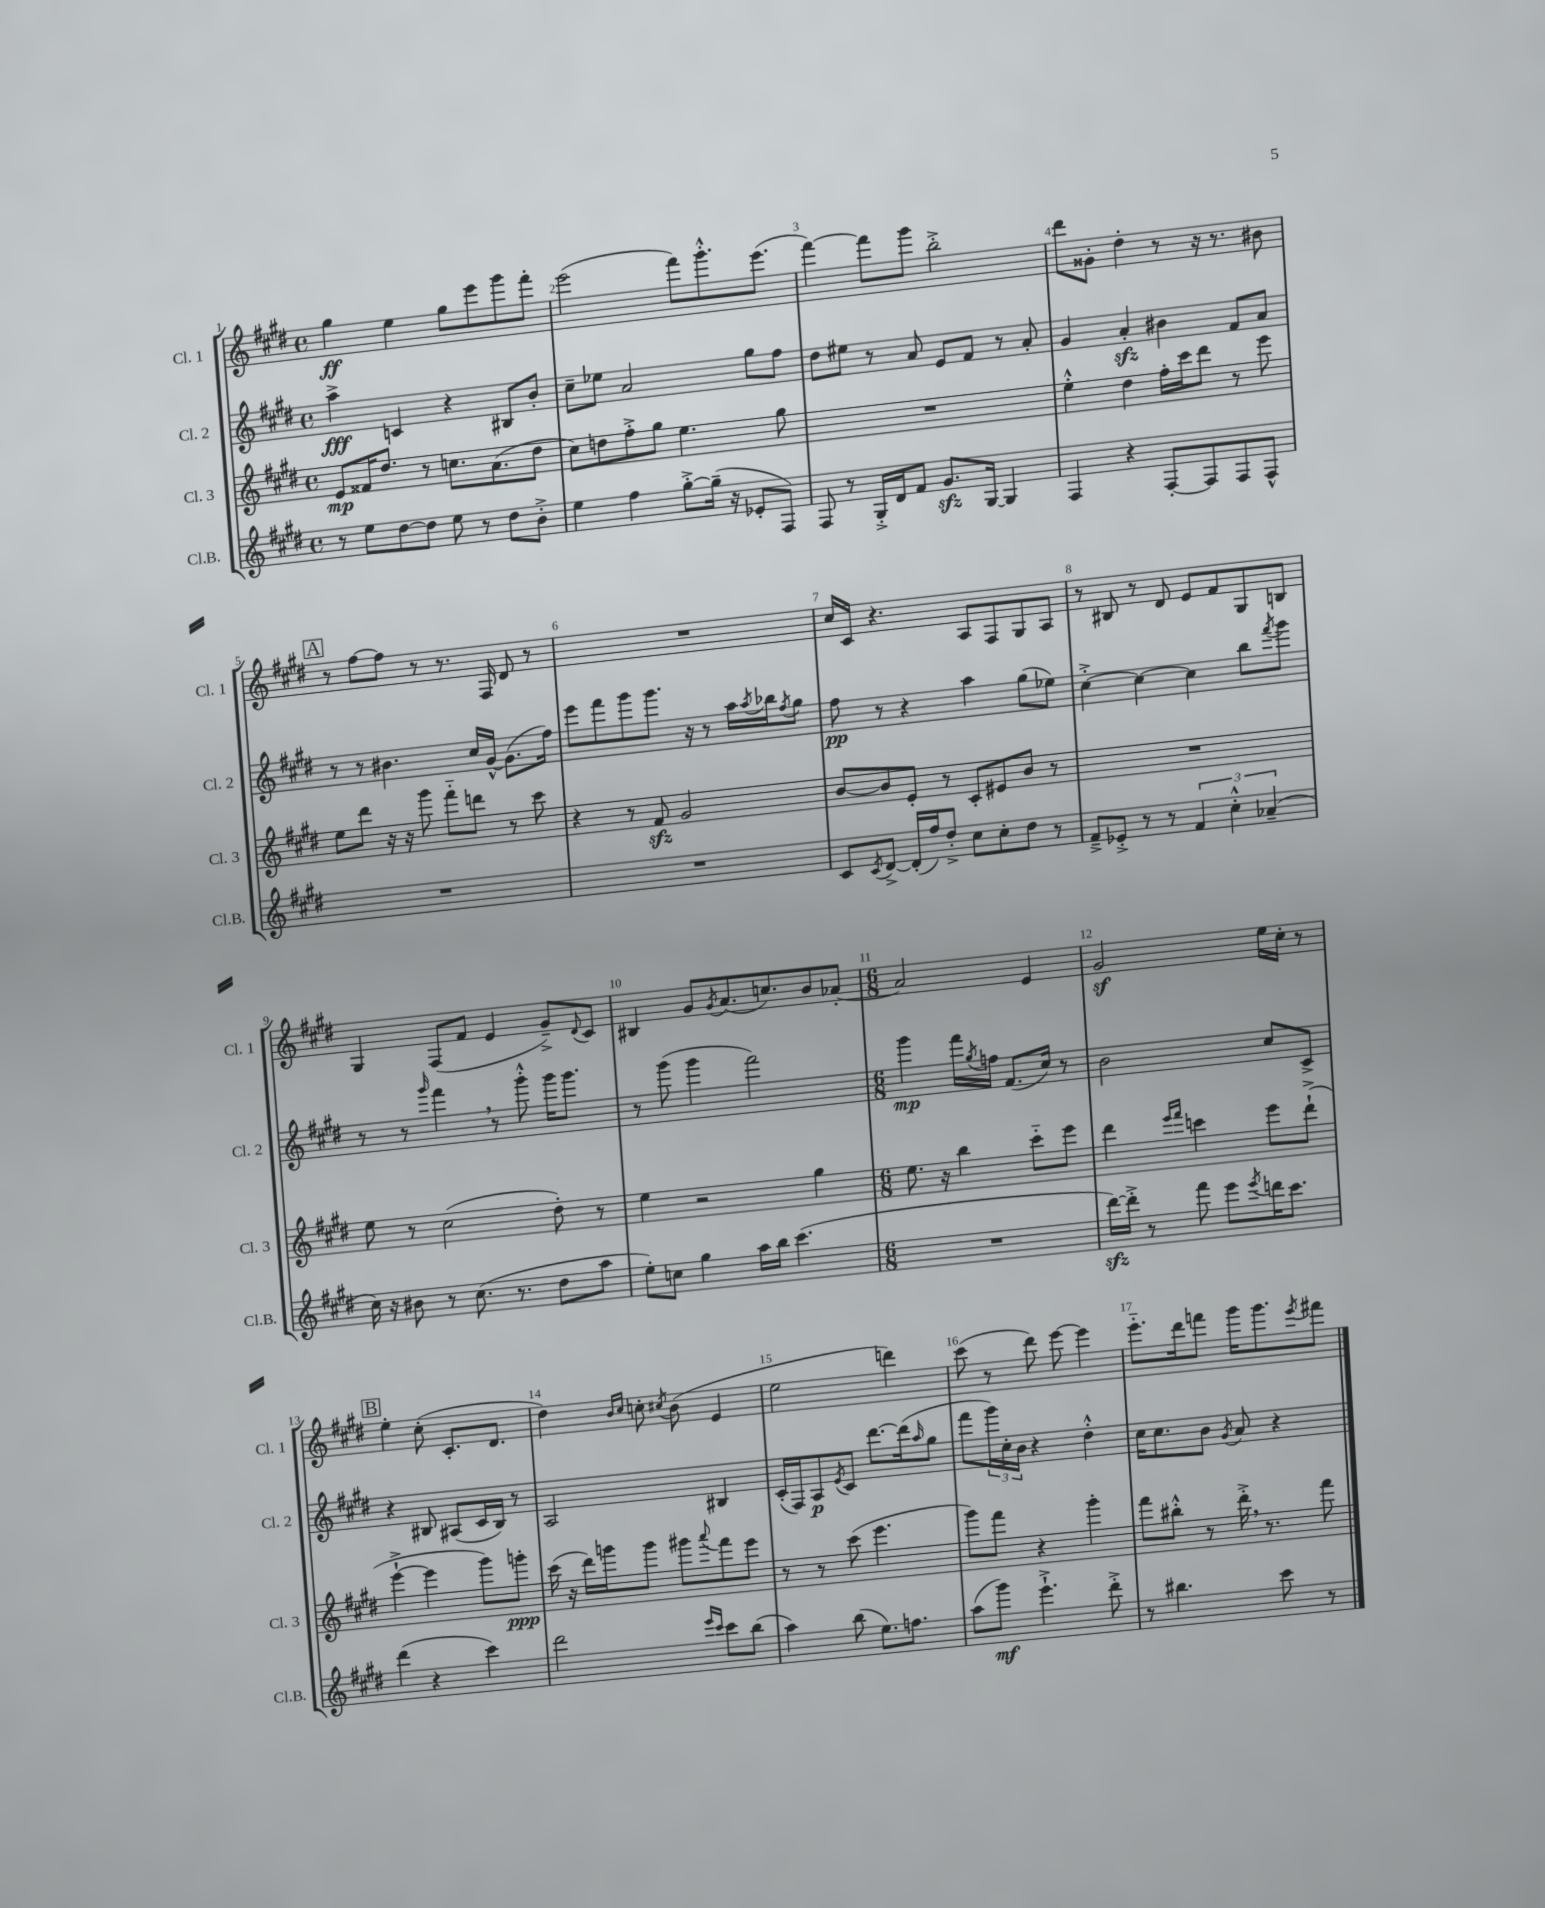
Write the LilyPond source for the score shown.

<<
\new StaffGroup <<
\new Staff = "s0" \with { instrumentName = "Cl. 1" shortInstrumentName = "Cl. 1" } {
    \clef treble \key e \major \defaultTimeSignature \time 4/4
    gis''4\ff e''4 gis''8 e'''8 gis'''8 fis'''8-. |
    e'''2( fis'''8) gis'''8.-.-^ e'''8.( |
    fis'''4~) fis'''8 gis'''8 b''2-.-> |
    dis'''8 gisis'8-. dis''4-. r8 r16 r8. bis'8 |
    \mark \markup { \box "A" } r8 fis''8~ fis''8 r8 r8. fis16 dis'8 r8 |
    R1 |
    cis''16 cis'16 r4. a8 fis8 gis8 a8 |
    r8 bis8 r8 dis'8 e'8 fis'8 gis8 b8 |
    gis4 fis8( fis'8 e'4 gis'8--->) \appoggiatura { dis'8 } cis'8 |
    bis4 gis'8 \acciaccatura { gis'8 } a'8.( c''8.) b'8 aes'8~-. |
    \numericTimeSignature \time 6/8 aes'2 e'4 |
    gis'2\sf e''16 cis''16-. r8 |
    \mark \markup { \box "B" } e''4-. cis''8-.( cis'8.-. dis'8. |
    dis''4) \grace { b'16 cis''16 } c''8-. \acciaccatura { cis''8 } b'8( e'4 |
    e''2 d'''4) |
    cis'''8( r8 dis'''8) e'''8~ e'''4 |
    e'''8.-_ dis'''16 f'''8 gis'''16 gis'''8. \acciaccatura { e'''8 } fis'''8 \bar "|." |
}
\new Staff = "s1" \with { instrumentName = "Cl. 2" shortInstrumentName = "Cl. 2" } {
    \clef treble \key e \major \defaultTimeSignature \time 4/4
    a''4->\fff c'4 r4 bis8 b'8-. |
    cis''8-- ees''8 a'2 gis''8 fis''8 |
    dis''8 eis''8 r8 a'8 e'8 fis'8 r8 a'8-. |
    gis'4 a'4-.\sfz bis'4 fis'8 a'8 |
    \mark \markup { \box "A" } r8 r8 bis'4. cis''16 gis'16~-^ gis'8.( fis''16) |
    e'''8 fis'''8 gis'''8 gis'''8. r16 r8 a''16 \acciaccatura { a''8 } bes''16 \acciaccatura { fis''8 } gis''8 |
    fis''8\pp r8 r4 a''4 gis''8( ees''8) |
    cis''4~-.-> cis''4~ cis''4 b''8 \acciaccatura { fis'''8 } gis'''8 |
    r8 r8 \grace { gis'''16 } fis'''4 \breathe r8 gis'''8-.-^ gis'''16 gis'''8. |
    r8 gis'''8( gis'''4 fis'''2) |
    \numericTimeSignature \time 6/8 gis'''4\mp fis'''16 \acciaccatura { gis''8 } f''16 fis'8.( cis''16) r8 |
    b'2 cis''8 cis'8-> |
    \mark \markup { \box "B" } r4 bis8 ais8( cis'16 bis16) r8 |
    a2 bis4 |
    cis'16-.( fis16) a8\p \acciaccatura { e'8 } cis'8 dis'''8.~ dis'''16( \grace { a''16 } gis''8 |
    fis'''8 \tuplet 3/2 { gis'''16) cis''16-. b'16 } r4 dis''4-.-^ |
    cis''16 cis''8. b'8 \acciaccatura { gis'8 } a'8 r4 \bar "|." |
}
\new Staff = "s2" \with { instrumentName = "Cl. 3" shortInstrumentName = "Cl. 3" } {
    \clef treble \key e \major \defaultTimeSignature \time 4/4
    e'8\mp fisis'16 dis''8. r8 c''8. a'8.( dis''8 |
    cis''8) d''8 fis''8-.-> gis''8 e''4. gis''8 |
    R1 |
    e''4-.-^ dis''4 fis''16-. cis'''16 dis'''8 r8 e'''8 |
    \mark \markup { \box "A" } e''8 dis'''8 r16 r16 gis'''8 fis'''8-_ d'''8 r8 cis'''8 |
    r4 r8 fis'8\sfz gis'2 |
    b'8~ b'8 e'8-. r8 cis'8-. eis'8 b'8 r8 |
    R1 |
    e''8 r8 cis''2( dis''8-.) r8 |
    e''4 r2 gis''4 |
    \numericTimeSignature \time 6/8 e''8. r16 b''4 cis'''8-_ e'''8 |
    dis'''4 \grace { e'''16 fis'''16 } c'''4 e'''8 dis'''8-!->( |
    \mark \markup { \box "B" } e'''4~-!-> e'''4 gis'''8) g'''8-.\ppp |
    cis'''16( r16 dis'''16) g'''16 g'''8 gis'''8 \appoggiatura { a'''8 } fis'''8 e'''8 |
    r8 r8 cis'''8( e'''4. |
    gis'''8) fis'''8 r4 gis'''4-. |
    fis'''8 bis''8-.-^ r8 dis'''16-.-> \breathe r8. fis'''8 \bar "|." |
}
\new Staff = "s3" \with { instrumentName = "Cl.B." shortInstrumentName = "Cl.B." } {
    \clef treble \key e \major \defaultTimeSignature \time 4/4
    r8 e''8 dis''8~ dis''8 e''8 r8 dis''8 b'8-.-> |
    e''4 fis''4 gis''8~-.-> gis''16--( r16 ees'8-. fis8) |
    fis8 r8 gis16-.-> dis'16 fis'8 gis'8.\sfz gis16~ gis4 |
    fis4 r4 fis8~-. fis8 fis8 fis8-^ |
    \mark \markup { \box "A" } R1 |
    R1 |
    cis'8 \acciaccatura { cis'8 } dis'8~-> dis'16-.( fis''16) dis''8-.-> cis''8 cis''8-. dis''8 r8 |
    fis'8---> ees'8-.-> r8 r8 \tuplet 3/2 { fis'4 cis''4-.-^ aes'4--( } |
    cis''16) r16 bis'8 r8 cis''8.( r8. dis''8 a''8 |
    e''8-.) c''8 gis''4 a''16 b''16 cis'''4.( |
    \numericTimeSignature \time 6/8 R2. |
    dis'''16~\sfz) dis'''16-.-> r8 fis'''8 e'''8 \acciaccatura { e'''8 } d'''16 cis'''8. |
    \mark \markup { \box "B" } dis'''4( r4 cis'''4) |
    dis'''2 \grace { e'''16 cis'''16 } cis'''8 b''8( |
    a''4) b''8( e''8.) f''8. |
    a''8( gis'''8\mf) e'''4.-!-> dis'''8-.-> |
    r8 bis''4. cis'''8 r8 \bar "|." |
}
>>
>>
\layout { \context { \Score \override BarNumber.break-visibility = ##(#f #t #t) barNumberVisibility = #all-bar-numbers-visible } }
